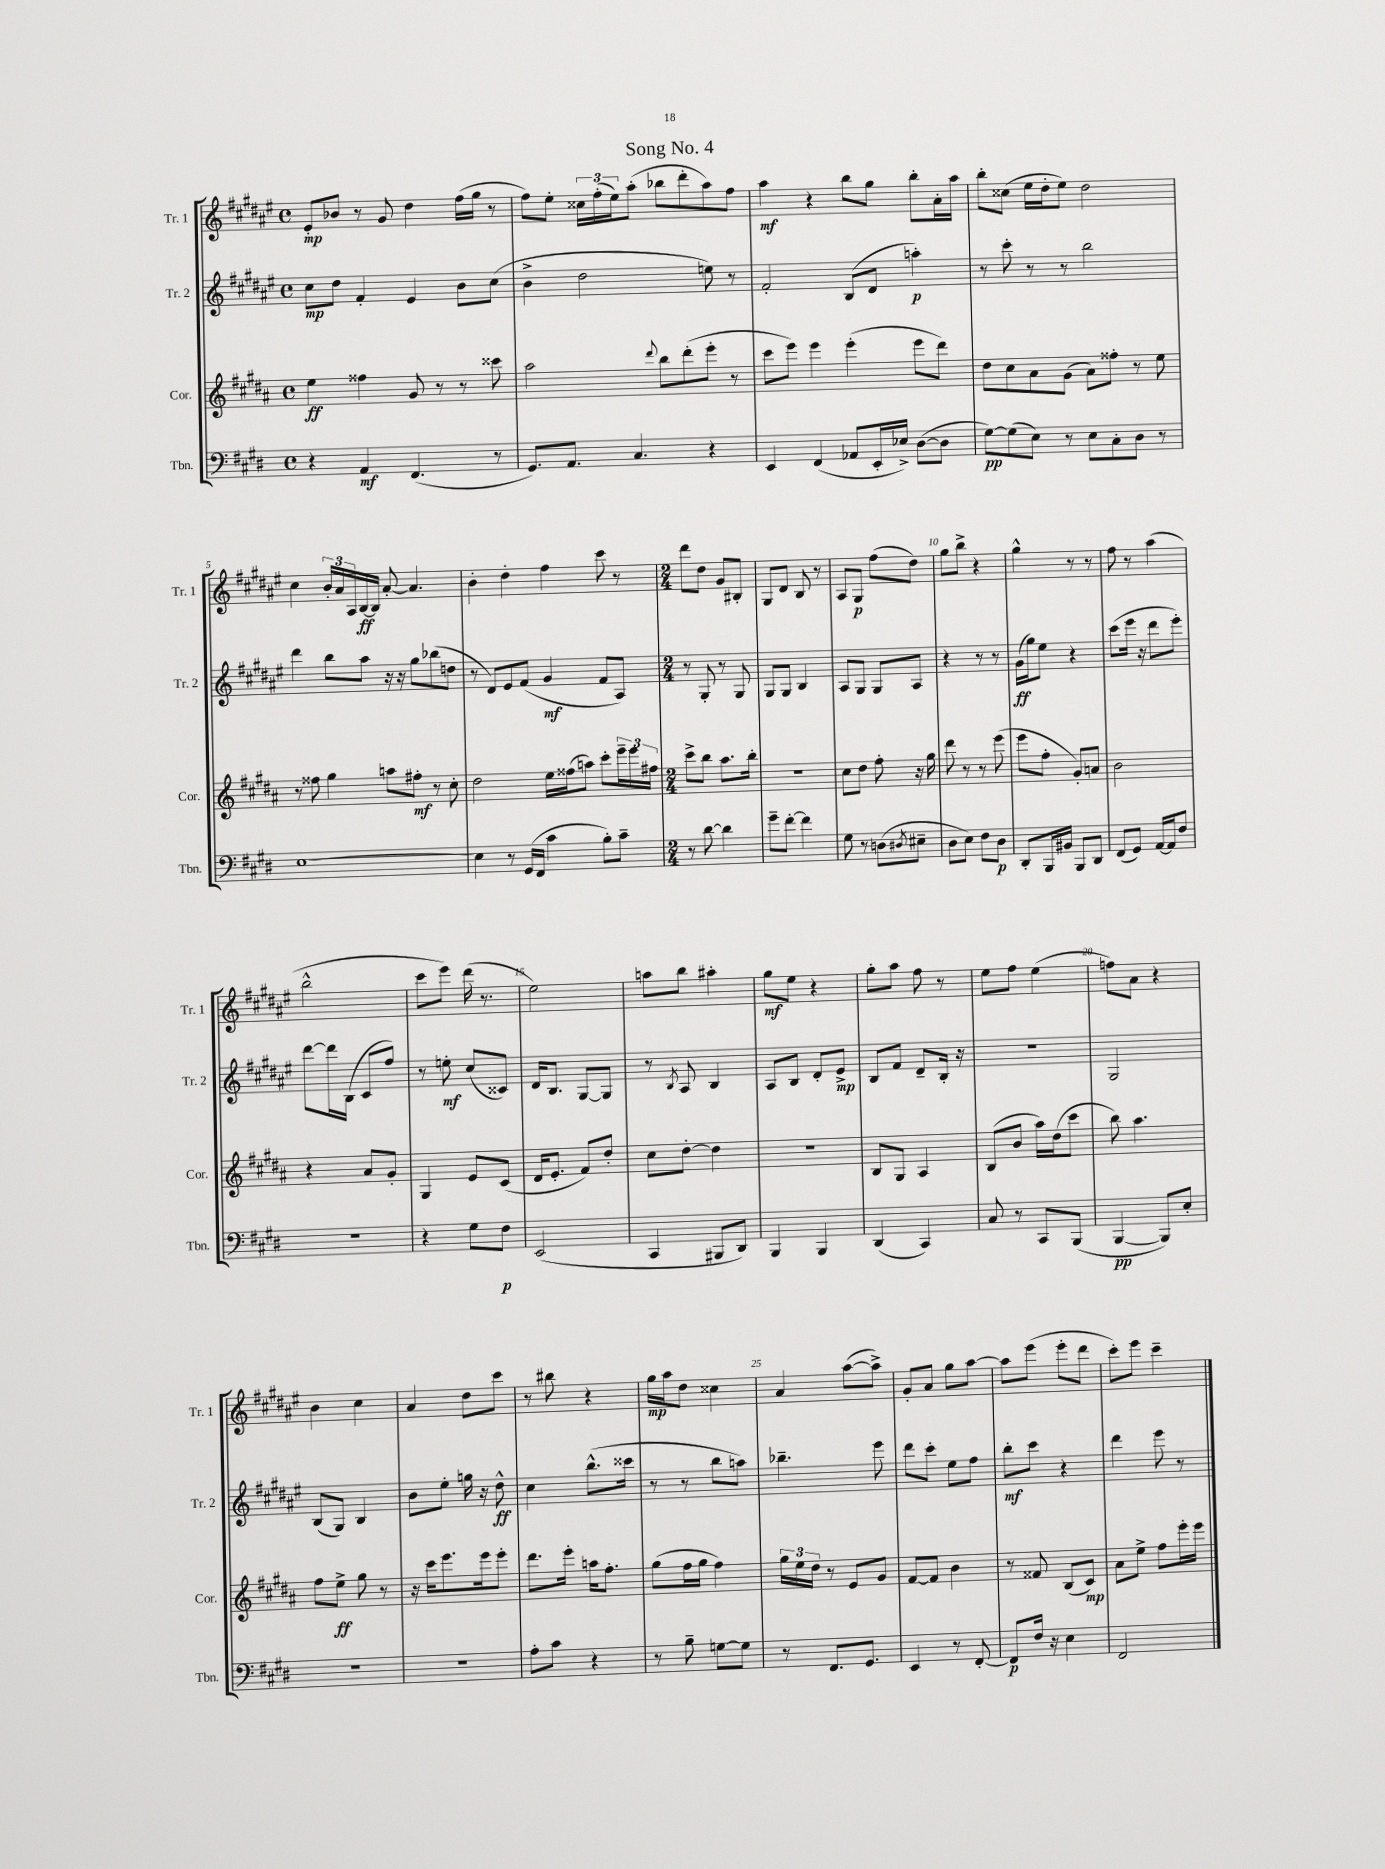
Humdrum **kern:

**kern	**kern	**kern	**kern
*staff4	*staff3	*staff2	*staff1
*clefF4	*clefG2	*clefG2	*clefG2
*k[f#c#g#d#]	*k[f#c#g#d#a#]	*k[f#c#g#d#a#e#]	*k[f#c#g#d#a#e#]
*M4/4	*M4/4	*M4/4	*M4/4
*met(c)	*met(c)	*met(c)	*met(c)
4r	4ee	8cc#	8e#'
.	.	8dd#	8b-
4AA	4ff##	4f#'	8r
.	.	.	8g#
(4.FF#	8g#	4e#	4dd#
.	8r	.	.
.	8r	8b	(16ff#
.	.	.	16gg#
8r	8ccc##	(8cc#	8r
=	=	=	=
8.GG#)	2aa#	4b^	8ff#)
.	.	.	8ee#'
8.AA	.	.	.
.	.	2dd#	24cc##
.	.	.	(24ff#'
.	.	.	24ee#)
4.C#	.	.	(8aa#'
.	8qqddd#	.	.
.	8bb	.	8bb-
.	(8ddd#'	.	8ddd#'
4r	8eee'	8ee)	8aa#)
.	8r	8r	8ff#
=	=	=	=
4EE	8ccc#	2f#'	4aa#
.	8eee)	.	.
(4FF#	4eee	.	4r
8AA-	(4eee'	(8B	8bb
16EE'	.	8d#	8gg#
16E-^)	.	.	.
([8D#	8eee	4aa')	8bb'
8D#]	8ddd#)	.	16a#'
.	.	.	16aa#
=	=	=	=
[8G#)	8dd#	8r	8bb'
(8G#]	8cc#	8ccc#'	(8cc##
8E)	8a#	8r	16ee#
.	.	.	16dd#'
8r	(8g#	8r	8ee#)
8E	8a#)	2bb	2dd#
8C#'	8ff##'	.	.
8D#	8r	.	.
8r	8ee	.	.
=	=	=	=
[1E	8r	4ddd#	4cc#
.	8ff##	.	.
.	4gg#	8bb	24b'
.	.	.	24a#
.	.	.	24A#
.	.	8aa#	[16B
.	.	.	16B]
.	8aa	16r	[8a#'
.	.	16r	.
.	8ff#'	8gg#	4.a#]
.	8r	(8bb-	.
.	8cc#'	8dd	.
=	=	=	=
4E]	2dd#	8r	4b'
.	.	8d#)	.
8r	.	8e#	4dd#'
(16GG#	.	(8f#	.
16FF#	.	.	.
4c#	16ee	4g#	4ff#
.	(16ff##	.	.
.	8aa)	.	.
8B')	8ccc#'	8f#	8ccc#
8c#~	24eee~	8A#)	8r
.	24eee	.	.
.	24ff#	.	.
=	=	=	=
*M2/4	*M2/4	*M2/4	*M2/4
8r	8ccc#^	8r	8ddd#
[8d#	8bb	8G#'	8dd#
4d#]	8.aa#	8r	8g#
.	.	8G#	8B#'
.	16bb'	.	.
=	=	=	=
8g#~	2r	8G#	8G#
[8f#'	.	8G#	8d#
4f#]	.	4B	8B
.	.	.	8r
=	=	=	=
8G#	8cc#	8A#	8A#
8r	8dd#	8G#	8G#
(8D	8ff#'	8G#	(8ff#
8qD#	.	.	.
8E#~	16r	8A#	8dd#)
.	16gg#	.	.
=	=	=	=
8D#	8ddd#	4r	8gg#
8E)	8r	.	8bb^
8F#	8r	8r	4r
8D#	(8eee	8r	.
=	=	=	=
8DD#'	8eee	(16g#	4gg#^^
.	.	16gg#)	.
16BBB	8ff#'	8ee#	.
16BB#	.	.	.
8BBB	8g#')	4r	8r
8DD#	8a	.	8r
=	=	=	=
(8FF#	2b	(8ccc#	8ff#
8GG#)	.	16eee#	8r
.	.	16r	.
[16AA	.	8ddd#	(4aa#
16AA]	.	.	.
8F#	.	8eee#')	.
=	=	=	=
2r	4r	[8ddd#	2bb^^
.	.	16ddd#]	.
.	.	(16B	.
.	8a#	8c#	.
.	8g#'	8ff#)	.
=	=	=	=
4r	4G#	8r	8ccc#
.	.	8ee'	8eee#)
8G#	8e	(8cc#	(16ddd#
.	.	.	8.r
8F#	(8c#	8c##)	.
=	=	=	=
(2EE	16d#	16d#	2ee#)
.	8.e'	8.B	.
.	8f#)	[8G#	.
.	8dd#'	8G#]	.
=	=	=	=
4CC#	8cc#	8r	8aa
.	.	8qB	.
.	[8dd#'	8A#	8bb
8BBB#	4dd#]	4B	4aa#'
8DD#)	.	.	.
=	=	=	=
4BBB	2r	8A#	8gg#
.	.	8B	8ee#
4BBB	.	8d#'	4r
.	.	8e#^	.
=	=	=	=
(4DD#	8B	8B	8gg#'
.	8G#	8f#	8aa#
4CC#)	4A#	8d#~	8ff#
.	.	16B'	8r
.	.	16r	.
=	=	=	=
8C#	(8B	2r	8ee#
8r	8b	.	8ff#
8CC#	16aa#)	.	(4ee#
.	(16dd#	.	.
(8BBB	8ccc#	.	.
=	=	=	=
[4BBB	8bb)	2G#	8ff)
.	4.aa#	.	8a#
8BBB])	.	.	4r
8E'	.	.	.
=	=	=	=
2r	8ff#	(8B	4b
.	8ee^	8G#)	.
.	8gg#	4B	4cc#
.	8r	.	.
=	=	=	=
2r	16r	8b	4a#
.	16ccc#	.	.
.	8.eee	8ee#'	.
.	.	16gg	8dd#
.	16eee	16r	.
.	8eee'	8dd#^^	8ccc#
=	=	=	=
8A'	8.ddd#	4cc#	8r
8c#	.	.	8bb#
.	16eee'	.	.
4r	16aa	(8.bb^^	4r
.	8.ff#'	.	.
.	.	16ccc##	.
=	=	=	=
8r	(8gg#	8r	16gg#
.	.	.	16aa#
8B~	16ff#	8r	8dd#
.	16gg#	.	.
[8G	4ff#)	8bb	4cc##
8G]	.	8aa)	.
=	=	=	=
8r	24gg#	4.bb-~	4a#
.	24ee	.	.
.	24dd#	.	.
8.FF#	8r	.	.
.	8e	.	([8aa#
8.GG#	.	.	.
.	8g#	8eee#	8aa#^])
=	=	=	=
4EE	[8f#	8ddd#	8g#'
.	8f#]	8ccc#'	8a#
8r	4b	8ee#	8gg#
[8FF#'	.	8ff#	[8aa#
=	=	=	=
8FF#]	8r	8bb'	8aa#]
16F#	8f##	8ccc#	(8eee#
16r	.	.	.
4E	(8B	4r	8eee#'
.	8c#)	.	8ddd#
=	=	=	=
2FF#	8a#	4ddd#	8ccc#')
.	8ee^	.	8eee#
.	8ff#	8eee#	4ccc#~
.	16eee'	8r	.
.	16eee	.	.
==	==	==	==
*-	*-	*-	*-
